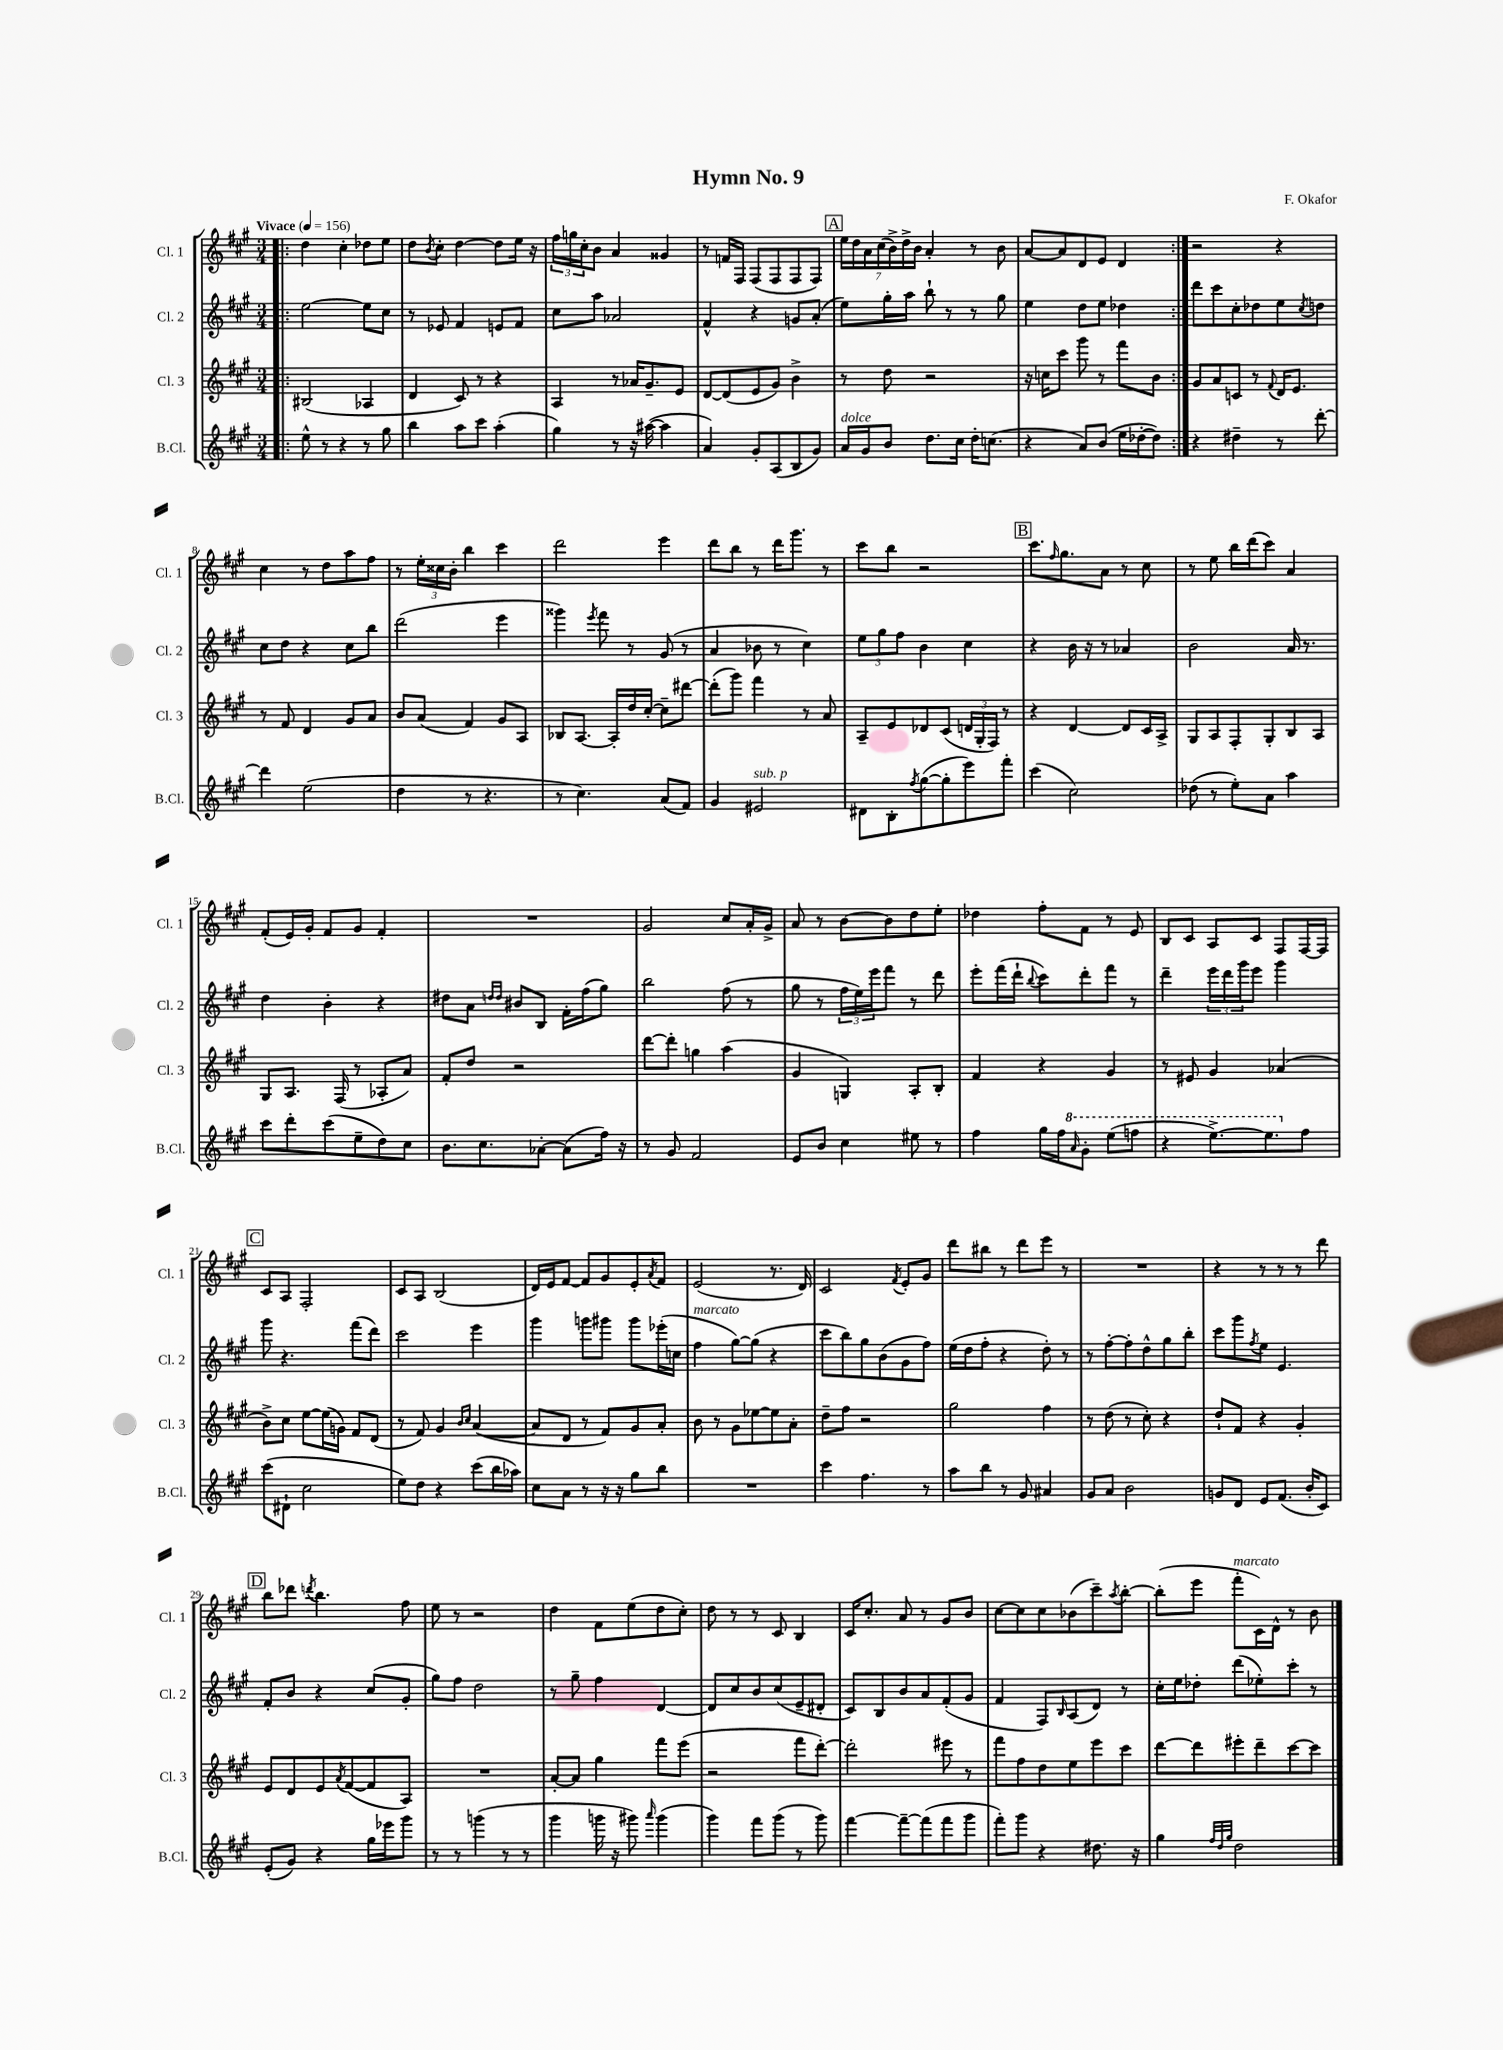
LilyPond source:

\header { title = "Hymn No. 9" composer = "F. Okafor" }
<<
\new StaffGroup <<
\new Staff = "s0" \with { instrumentName = "Cl. 1" shortInstrumentName = "Cl. 1" } {
    \clef treble \key a \major \numericTimeSignature \time 3/4 \tempo "Vivace" 4 = 156
    \repeat volta 2 { \bar ".|:" d''4 cis''4-. des''8 e''8 |
    d''8 \acciaccatura { b'8 } cis''8-. d''4~ d''8 e''16 r16 |
    \tuplet 3/2 { fis''16 g''16 cis''16-. } b'8 a'4 gisis'4 |
    r8 f'16 fis16 fis8( fis8 fis8 fis8) |
    \mark \markup { \box "A" } \tuplet 7/4 { e''16 d''16 a'16 cis''16( b'16->) d''16-> b'16 } a'4-. r8 b'8 |
    a'8~ a'8 d'8 e'8 d'4 | }
    r2 r4 |
    cis''4 r8 d''8 a''8 fis''8 |
    r8 \tuplet 3/2 { e''16-. cisis''16 b'16-. } b''4 cis'''4 |
    d'''2 e'''4 |
    d'''8 b''8 r8 d'''16 gis'''8. r8 |
    cis'''8 b''8 r2 |
    \mark \markup { \box "B" } cis'''8. \grace { fis''16 } gis''8. a'8 r8 cis''8 |
    r8 e''8 b''16 d'''16( cis'''8) a'4 |
    fis'8-.( e'16) gis'16-. fis'8 gis'8 fis'4-. |
    R2. |
    gis'2 cis''8 a'16-. gis'16-> |
    a'8 r8 b'8~ b'8 d''8 e''8-. |
    des''4 fis''8-. fis'8 r8 e'8 |
    b8 cis'8 a8 cis'8 fis8 fis16~ fis16 |
    \mark \markup { \box "C" } cis'8 a8 fis2-. |
    cis'8 a8 b2( |
    d'16) e'16 fis'8~ fis'8 gis'8 e'8-. \acciaccatura { a'8 } fis'8 |
    e'2( r8. d'16) |
    cis'2 \acciaccatura { fis'8 } e'8-. gis'8 |
    d'''8 bis''8 r8 d'''8 e'''8 r8 |
    R2. |
    r4 r8 r8 r8 d'''8 |
    \mark \markup { \box "D" } b''8 des'''8 \acciaccatura { d'''8 } b''4. fis''8 |
    e''8 r8 r2 |
    d''4 fis'8 e''8( d''8 cis''8-.) |
    d''8 r8 r8 cis'8 b4 |
    cis'16 cis''8.-. a'8 r8 gis'8 b'8 |
    cis''8~ cis''8 cis''8 bes'8( cis'''8--) \acciaccatura { a''8 } b''8~-. |
    b''8-.( e'''8 fis'''8-.^\markup { \italic "marcato" } cis'16) d'16-^ r8 b'8 \bar "|." |
}
\new Staff = "s1" \with { instrumentName = "Cl. 2" shortInstrumentName = "Cl. 2" } {
    \clef treble \key a \major \numericTimeSignature \time 3/4
    \repeat volta 2 { \bar ".|:" e''2~ e''8 cis''8 |
    r8 ees'8 fis'4 e'8 fis'8 |
    cis''8 a''8 aes'2 |
    fis'4-^ r4 g'8 a'8-.( |
    \mark \markup { \box "A" } e''8) gis''16-. a''16 b''8-! r8 r8 gis''8 |
    e''4 d''8 e''8 des''4 | }
    d'''8 cis'''8 cis''8-. des''8 e''8 \acciaccatura { cis''8 } d''8 |
    cis''8 d''8 r4 cis''8 b''8 |
    d'''2( e'''4 |
    gisis'''4) \acciaccatura { e'''8 } fis'''8 r8 gis'8( r8 |
    a'4 bes'8 r8 cis''4) |
    \tuplet 3/2 { e''8 gis''8 fis''8 } b'4 cis''4 |
    \mark \markup { \box "B" } r4 b'16 r16 r8 aes'4 |
    b'2 a'16 r8. |
    d''4 b'4-. r4 |
    dis''8 a'8 \grace { d''16 d''16 } bis'8 b8 fis'16-. fis''16( gis''8) |
    b''2 fis''8( r8 |
    gis''8 r8 \tuplet 3/2 { fis''16 e''16) e'''16 } fis'''8 r8 d'''8 |
    e'''8-. fis'''16( d'''16-! \appoggiatura { b''8 } cis'''8) d'''8-. fis'''8 r8 |
    d'''4-- \tuplet 3/2 { e'''16 d'''16 gis'''16 } e'''8 gis'''4 |
    \mark \markup { \box "C" } gis'''8 r4. fis'''8( d'''8) |
    cis'''2 e'''4 |
    gis'''4 g'''8 gis'''8 gis'''8 ees'''16-.( c''16 |
    fis''4^\markup { \italic "marcato" } gis''8~) gis''8( r4 |
    cis'''8 b''8) gis''8 b'8( gis'8 fis''8) |
    e''16( d''16 fis''8-. r4 d''8-.) r8 |
    r8 fis''8~-. fis''8-. d''8-^ gis''8 b''8-. |
    cis'''8 gis'''8 \acciaccatura { fis''8 } e''8 e'4. |
    \mark \markup { \box "D" } fis'8-. b'8 r4 cis''8( gis'8-. |
    gis''8) fis''8 d''2 |
    r8 gis''8-- fis''4 d'4~ |
    d'8 cis''8 b'8 cis''8( e'8-- dis'8-. |
    cis'8) b8 b'8 a'8 fis'8-.( gis'8 |
    fis'4 fis8) \grace { b16 } a8( d'8) r8 |
    cis''16-. e''16 des''8-. d'''8( ees''8-.) cis'''8-. r8 \bar "|." |
}
\new Staff = "s2" \with { instrumentName = "Cl. 3" shortInstrumentName = "Cl. 3" } {
    \clef treble \key a \major \numericTimeSignature \time 3/4
    \repeat volta 2 { \bar ".|:" bis2( aes4 |
    d'4 cis'8) r8 r4 |
    a4 r8 aes'16 gis'8.-- e'8 |
    d'8~ d'8( e'8 gis'8) b'4-> |
    \mark \markup { \box "A" } r8 d''8 r2 |
    r16 c''16 cis'''8 gis'''8 r8 fis'''8 b'8 | }
    gis'8 a'8 c'8 r8 \appoggiatura { fis'8 } d'16 e'8. |
    r8 fis'8 d'4 gis'8 a'8 |
    b'8 a'8( fis'4) gis'8 a8 |
    bes8 a8.~ a16-. d''16 cis''16~-. cis''8-- dis'''8~ |
    dis'''8-.( gis'''8) fis'''4 r8 a'8 |
    a8-- e'8 des'8 cis'8( \tuplet 3/2 { d'16 gis16-. fis16) } r8 |
    \mark \markup { \box "B" } r4 d'4~ d'8 cis'16 a16-> |
    gis8 a8 fis8-. gis8-. b8 a8 |
    gis8 a8. fis16( r8 aes8-. a'8) |
    fis'8-. d''8 r2 |
    d'''8~ d'''8-. g''4 a''4( |
    gis'4 g4) a8-. b8-. |
    fis'4 r4 gis'4 |
    r8 eis'8 gis'4 aes'4( |
    \mark \markup { \box "C" } b'8->) cis''8 e''8~ e''16( g'16) fis'8 d'8( |
    r8 fis'8) gis'4 \grace { b'16 cis''16 } a'4~( |
    a'8 d'8 r8 fis'8) gis'8 a'8-. |
    b'8 r8 gis'8 ees''8~ ees''8 a'8-. |
    d''8-- fis''8 r2 |
    gis''2 fis''4 |
    r8 d''8( r8 cis''8-.) r4 |
    d''8-! fis'8 r4 gis'4-. |
    \mark \markup { \box "D" } e'8 d'8 e'8 \acciaccatura { a'8 } fis'8~( fis'8 a8) |
    R2. |
    a'8~-. a'8 gis''4 fis'''8 e'''8( |
    r2 fis'''8 d'''8~-.) |
    d'''2-. eis'''8 r8 |
    fis'''8 fis''8 d''8 e''8 e'''8 cis'''8 |
    d'''8~ d'''8 eis'''8-. d'''8-- cis'''8~ cis'''8 \bar "|." |
}
\new Staff = "s3" \with { instrumentName = "B.Cl." shortInstrumentName = "B.Cl." } {
    \clef treble \key a \major \numericTimeSignature \time 3/4
    \repeat volta 2 { \bar ".|:" e''8-^ r8 r4 r8 gis''8 |
    b''4 a''8 cis'''8 a''4-.( |
    gis''4) r8 r16 ais''16~( ais''4 |
    a'4) gis'8-. a8( b8 gis'8) |
    \mark \markup { \box "A" } a'16^\markup { \italic "dolce" } gis'16 b'8 d''8. cis''16 d''16-. c''8.( |
    r4 a'8) b'8( e''16 des''16~-. des''8) | }
    r4 dis''4-- r8 d'''8~-. |
    d'''4 e''2( |
    d''4 r8 r4. |
    r8 cis''4.) a'8( fis'8) |
    gis'4 eis'2^\markup { \italic "sub. p" } |
    dis'8 b8-. \acciaccatura { fis''8 } gis''8~( gis''8-. e'''8) fis'''8-. |
    \mark \markup { \box "B" } cis'''4( cis''2) |
    des''8( r8 e''8-.) a'8 a''4 |
    cis'''8 d'''8-. cis'''8( e''8-- d''8) cis''8 |
    b'8. cis''8. aes'8~-. aes'8( fis''16) r16 |
    r8 gis'8 fis'2 |
    e'8 b'8 cis''4 eis''8 r8 |
    fis''4 gis''16 fis''16 \ottava #1 \grace { a''16 } gis''8-. e'''8( f'''8 |
    r4 e'''8.~->) e'''8. \ottava #0 fis''8 |
    \mark \markup { \box "C" } cis'''8( dis'8-! cis''2 |
    e''8) d''8 r4 cis'''8( b''16 aes''16) |
    cis''8 a'8 r8 r16 r16 gis''8 b''8 |
    R2. |
    cis'''4 fis''4. r8 |
    a''8 b''8 r8 gis'8 ais'4 |
    gis'8 a'8 b'2 |
    g'8 d'8 e'8 fis'8.( b'16-. cis'8) |
    \mark \markup { \box "D" } e'8-.( gis'8) r4 gis''16 ees'''16 gis'''8 |
    r8 r8 g'''4( r8 r8 |
    gis'''4 g'''16 r16 gis'''8) \grace { a'''16 } gis'''4( |
    gis'''4) fis'''8 gis'''8( r8 gis'''8) |
    fis'''4~ fis'''8~-- fis'''8( fis'''8 gis'''8 |
    fis'''8-.) gis'''8 r4 dis''8. r16 |
    gis''4 \grace { fis''32 d''32 gis''32 } d''2 \bar "|." |
}
>>
>>
